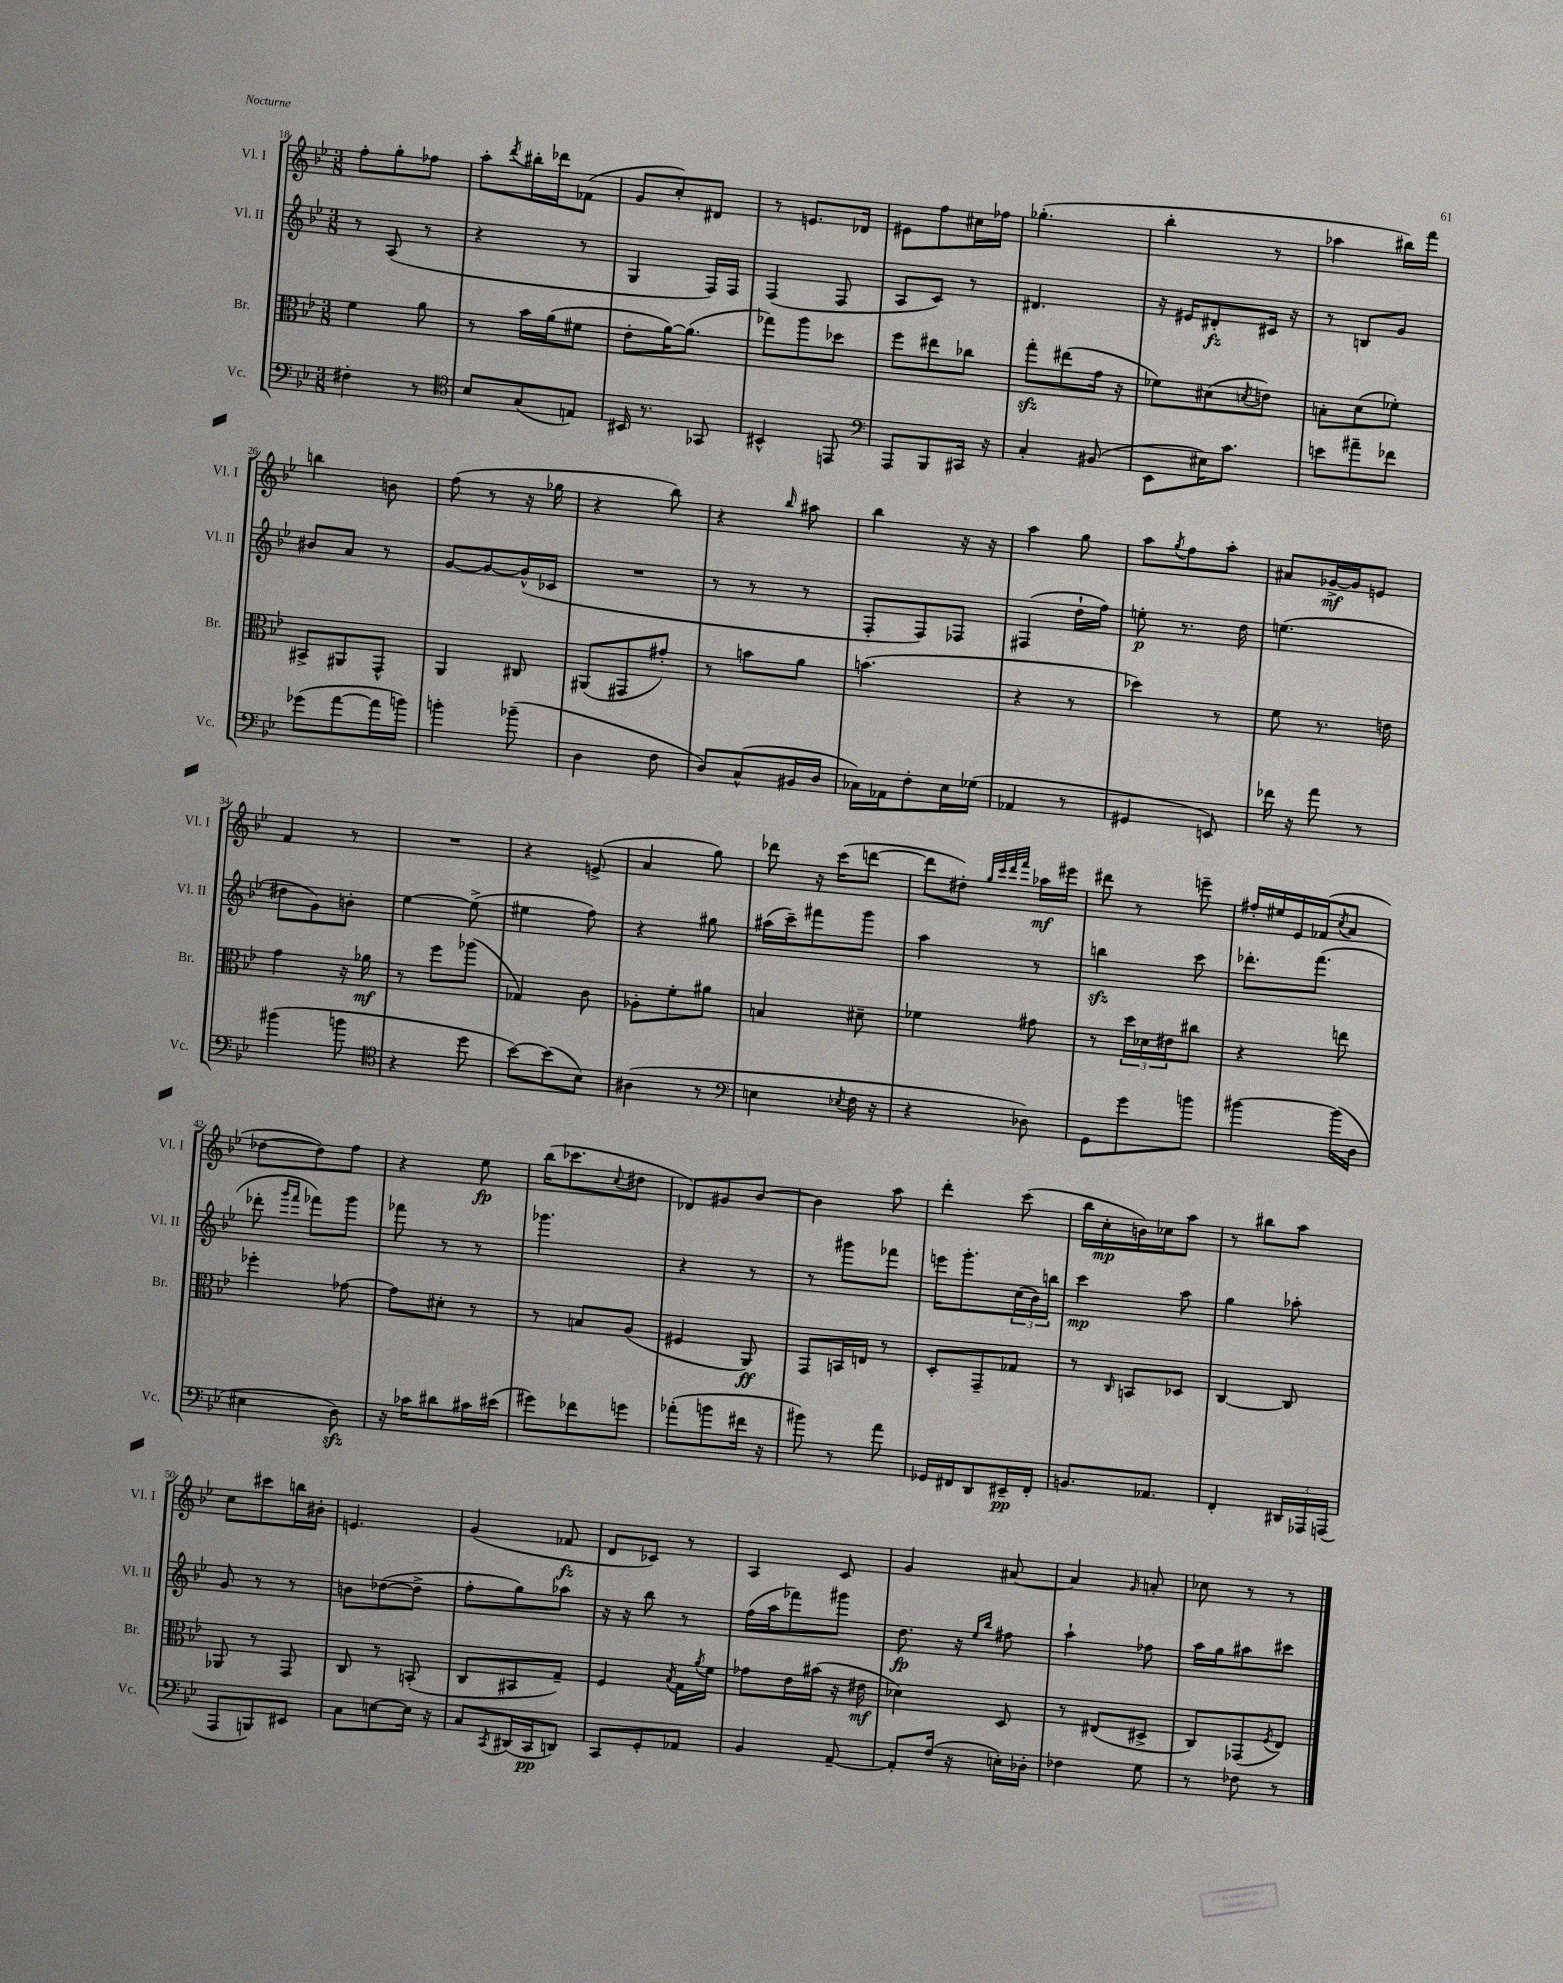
<<
\new StaffGroup <<
\new Staff = "s0" \with { instrumentName = "Vl. I" shortInstrumentName = "Vl. I" } {
    \clef treble \key bes \major \numericTimeSignature \time 3/8
    f''8-. g''8-. fes''8 |
    a''8-. \acciaccatura { d'''8 } bis''16-. des'''16 fes'8( |
    g'8 c''8-.) dis'8 |
    r8 e'8. des'16 |
    eis'8 f''8 cis''16 fes''16 |
    ges''4.-.( |
    bes''4-. r8 |
    aes''4 bis''16) f'''16 |
    b''4 b'8 |
    f''8( r8 r16 ges''16 |
    r4 bes''8) |
    r4 \grace { bes''16 } ais''8 |
    bes''4 r16 r16 |
    a''4 g''8 |
    a''8 \acciaccatura { g''8 } f''8 a''8-. |
    ais'8 ges'16~->\mf ges'16 e'8 |
    f'4 r8 |
    R4. |
    r4 e'8->( |
    a'4 g''8) |
    des'''8 r16 c'''16( d'''8~ |
    d'''8 dis''8-.) \grace { g''32 c'''32 d'''32 f'''32 } aes''16\mf eis'''16 |
    dis'''8 r8 e'''8-- |
    fis''16-. eis''16 ees'16 fes'16( \acciaccatura { c''8 } a'8 |
    des''8~ des''8) f''8 |
    r4 ees''8\fp |
    bes''16( ces'''8. \appoggiatura { c''8 } dis''8 |
    des'8) gis'8 bes'8~ |
    bes'4 a''8 |
    d'''4-. c'''8( |
    bes''16 c''16-.\mp b'16) ces''16 a''8 |
    r8 bis''8 a''8 |
    c''8 cis'''8 b''16 bis'16-. |
    e'4. |
    g'4( fes'8\fz |
    d'8 ces'8) r8 |
    a4 c'8 |
    g'4 ais'8~ |
    ais'4 \grace { g'16 } a'8-. |
    ces''8 r8 r8 \bar "|." |
}
\new Staff = "s1" \with { instrumentName = "Vl. II" shortInstrumentName = "Vl. II" } {
    \clef treble \key bes \major \numericTimeSignature \time 3/8
    r8 a8( r8 |
    r4 r8 |
    g4 f16) f16 |
    f4( f8 |
    a8 c'8) r8 |
    dis'4. |
    r16 eis'16 dis'8-.\fz cis'16 r16 |
    r8 b8 g'8 |
    bis'8 a'8 r8 |
    g'8~ g'8~ g'16-^( ces'16 |
    R4. |
    r8 r8 r8 |
    f8-. f8) fes8 |
    fis4( d''16-! f''16) |
    e''8-.\p r8. d''16 |
    e''4.( |
    dis''8 g'8) b'8-. |
    ees''4~ ees''8->( |
    eis''4 f''8) |
    r4 gis''8 |
    ais''16( c'''16--) fis'''8 g'''8 |
    a''4 r8 |
    b''4\sfz c'''8 |
    des'''8.-. f'''8.( |
    des'''8-. \grace { g'''16 f'''16 } fes'''8) g'''8 |
    fes'''8 r8 r8 |
    ges'''4. |
    r4 r8 |
    r8 gis'''8 fes'''8 |
    e'''16 g'''8.-. \tuplet 3/2 { c''16( bes'16) b''16 } |
    c'''4\mp a''8 |
    g''4 aes''8-. |
    g'8 r8 r8 |
    b'8 des''8~( des''8-> |
    f''8-. g''8) aes''8 |
    r16 r16 bes''8 r8 |
    f''16( a''16 fes'''8) gis'''8 |
    d''8.\fp r16 \grace { ees''16 bes''16 } fis''8 |
    a''4-! fes''8 |
    a''16 g''16 ais''8 cis'''8 \bar "|." |
}
\new Staff = "s2" \with { instrumentName = "Br." shortInstrumentName = "Br." } {
    \clef alto \key bes \major \numericTimeSignature \time 3/8
    f'4 a'8 |
    r8 bes'16 a'16( fis'8 |
    ees'8-. a'16~) a'8.( |
    ges''8) a''8 des''8 |
    f''8 eis''8 ces''8 |
    g''8-.\sfz eis''8( g'16 r16 |
    fes'8) dis'8( \acciaccatura { d'8 } e'8) |
    b8-. d'8( fes'8-.) |
    bis,8-> ais,8 g,8-^ |
    a,4 cis8 |
    ais,8( gis,8 gis'8-.) |
    r8 b'8 a'8 |
    b'4.( |
    r4 r8 |
    des''4) r8 |
    f'8 r8. e'16 |
    g'4 r16 aes'16\mf |
    r8 f''8 aes''8( |
    ges4) c'8 |
    aes8-. f'8-. ais'8 |
    b4 dis'8-- |
    fes'4 gis'8 |
    r8 \tuplet 3/2 { d''16 des'16 eis'16 } cis''8 |
    r4 e''8 |
    fes''4-. ges'8~ |
    ges'8 dis'8-. r8 |
    r8 b8 a8( |
    fis4 a,8\ff) |
    g,8 b,16 e16 r8 |
    d8-. g,8-- ges8 |
    r8 \grace { c16 } b,8 des8 |
    c4~ c8 |
    aes,8 r8 g,8 |
    c8 r8 b,8-.( |
    c8 bis,8 g8--) |
    f4 \acciaccatura { bes8 } g16 \acciaccatura { a'8 } f'16 |
    ges'8 ees'16 bis'16( r16 eis'16\mf |
    des'4) d8 |
    r8 eis8( dis8-> |
    c8) ges,8( \acciaccatura { f8 } ees8) \bar "|." |
}
\new Staff = "s3" \with { instrumentName = "Vc." shortInstrumentName = "Vc." } {
    \clef bass \key bes \major \numericTimeSignature \time 3/8
    fis4-. r8 |
    \clef tenor bes8 g8( e8) |
    bis,16 r8. ges,8 |
    bis,4-^ e,8 |
    \clef bass a,,8 bes,,8 cis,16 r16 |
    c4-. bis,8( |
    ees,8 eis16) c'8. |
    e'8 ais'8-- fes'8 |
    ges'8( a'8~ a'16 b'16) |
    b'4-. bes'8--( |
    d4 f8 |
    d8) c8-^( bis,16 d16 |
    ces16) aes,16 f8-. ees16 ges16( |
    aes,4 r8 |
    gis,4 e,8) |
    fes'16 r16 a'8 r8 |
    bis'4( b'8 |
    \clef tenor r4 d''8 |
    bes'8~) bes'8( bes8) |
    ais4( r8 |
    \clef bass e4 \acciaccatura { ees8 } f16 r16 |
    r4 des8) |
    g,8 g'8 b'8 |
    bis'4~ bis'16( d16 |
    eis4 d8\sfz) |
    r16 ces'16 dis'8 cis'16 eis'16( |
    gis'8) fes'8 g'8 |
    aes'8-.( b'8 fis'16 r16 |
    bis'8) r8 a'8 |
    ges,16 fis,16 d,8 eis,16--\pp fis,16-. |
    b,8. aes,8. |
    f,4-. \tuplet 3/2 { dis,16 aes,,16 a,,16( } |
    a,,8 b,,8) eis,8 |
    c8 e8~ e16 r16 |
    c8 \acciaccatura { c,8 } dis,16( c,16\pp d,8) |
    c,8 g,8-. aes,8 |
    bes,4 a,8~-- |
    a,8-. f16( r16 e16-.) des16-. |
    fes4 g8 |
    r8 fes8 r8 \bar "|." |
}
>>
>>
\layout { \context { \Score currentBarNumber = #18 } }
